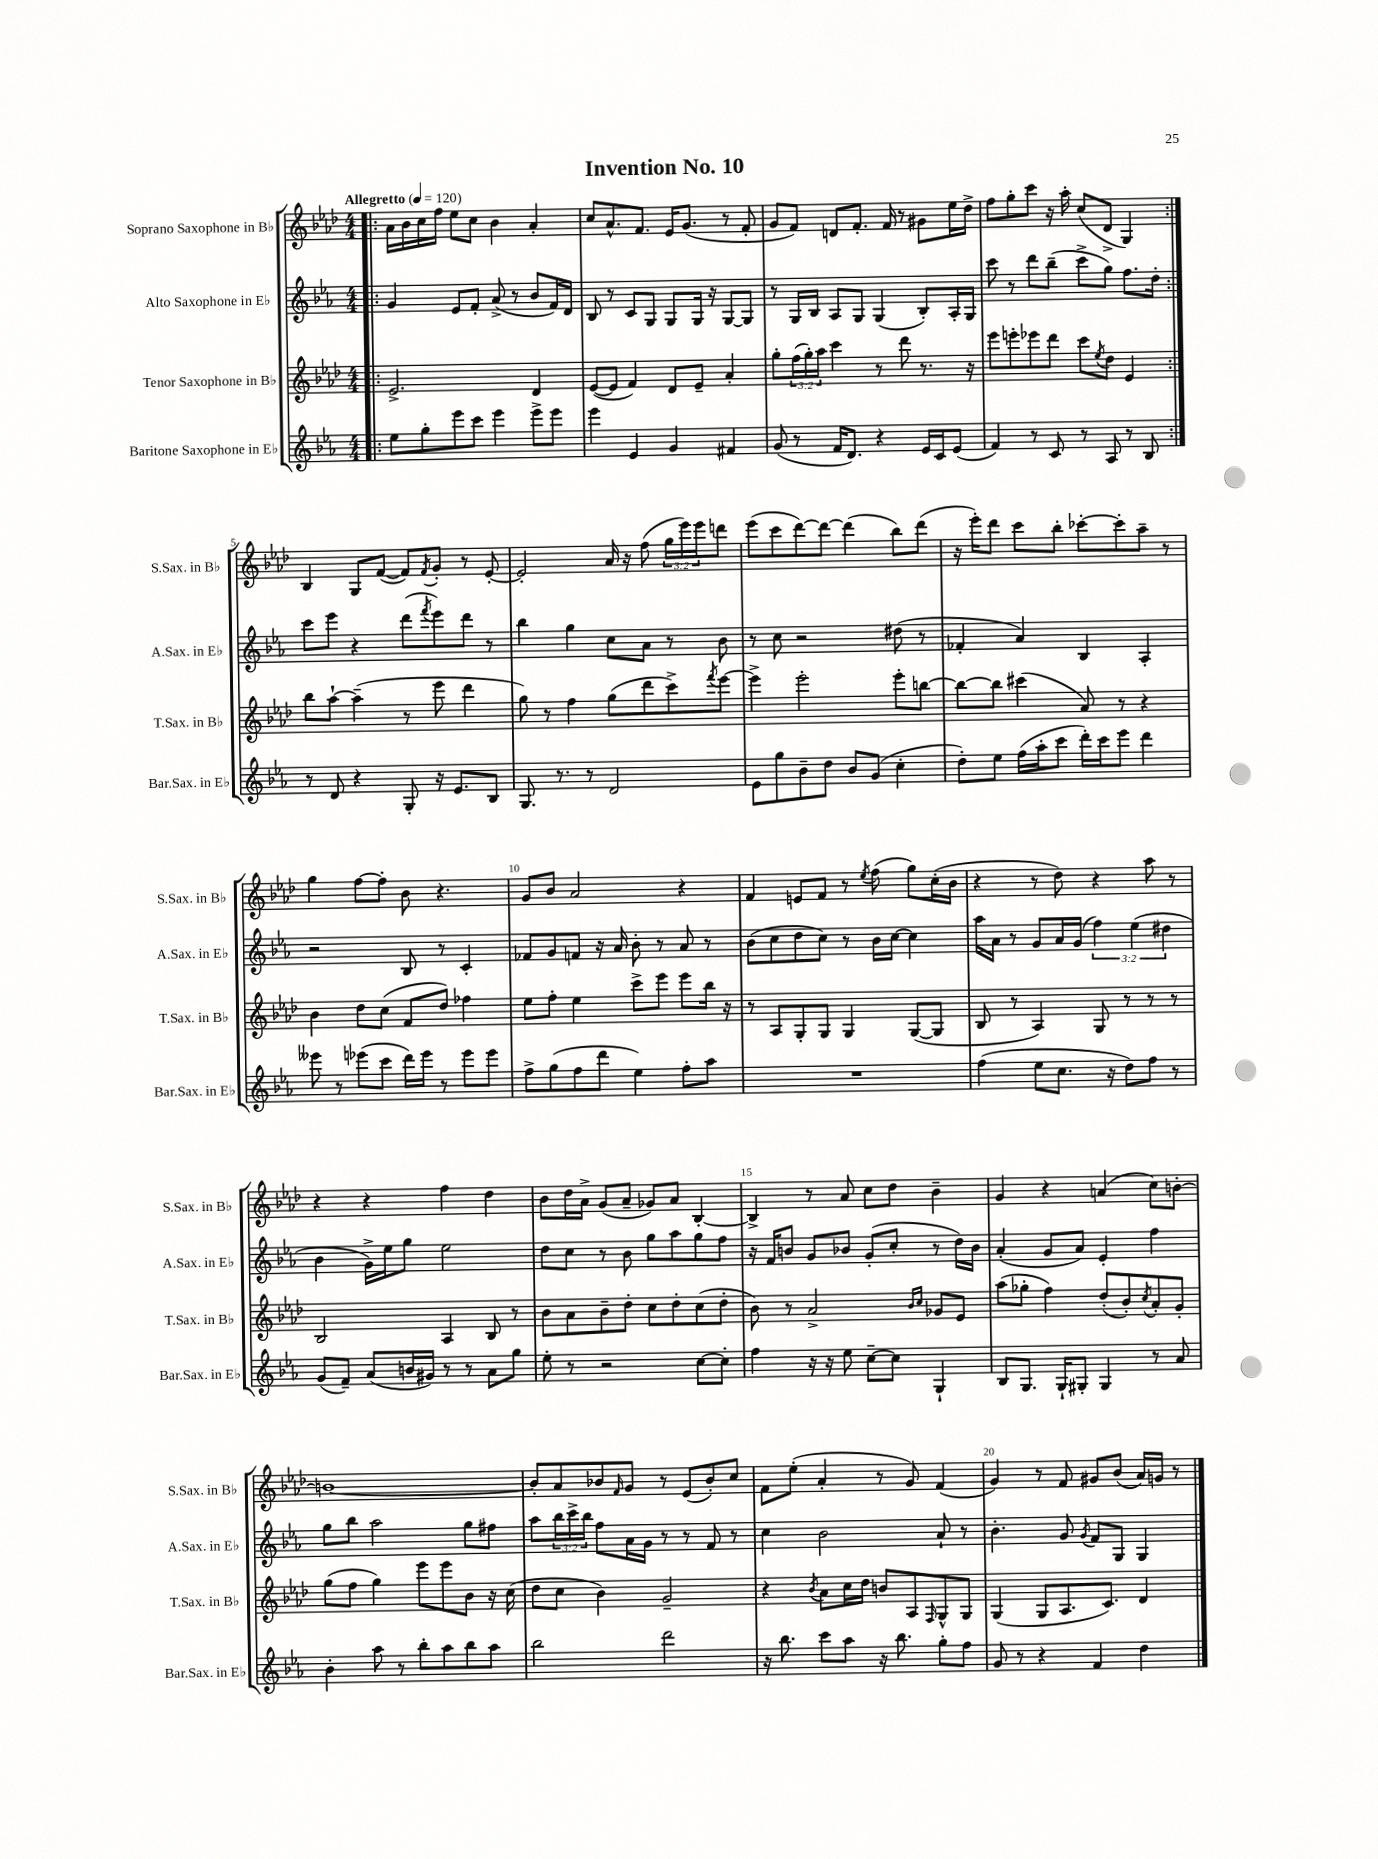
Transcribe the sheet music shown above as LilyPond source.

\header { title = "Invention No. 10" }
<<
\new StaffGroup <<
\new Staff = "s0" \with { instrumentName = "Soprano Saxophone in Bb" shortInstrumentName = "S.Sax. in Bb" } {
    \clef treble \key aes \major \numericTimeSignature \time 4/4 \override Staff.TupletNumber.text = #tuplet-number::calc-fraction-text \tempo "Allegretto" 4 = 120
    \repeat volta 2 { \bar ".|:" aes'16 bes'16 c''16 f''16 ees''8 c''8 bes'4 aes'4-. |
    c''8 aes'8.-^ f'8. ees'16 g'8.( r8 f'8-. |
    g'8 f'8) d'8 f'8.-. f'16 r8 gis'8 ees''16 des''16-> |
    f''8 g''8-. c'''8 r16 aes''16-. c''8( des'8-> g4) | }
    bes4 g8 f'8~( f'8) \acciaccatura { f'8 } g'8-. r8 ees'8~-. |
    ees'2-. aes'16 r16 f''8( \tuplet 3/2 { g''16 ees'''16) ees'''16 } d'''8 |
    ees'''8( c'''8 des'''8~) des'''8~ des'''4( bes''8) des'''8( |
    r16 ees'''16-.) des'''8 c'''8 bes''8-. ces'''8~-. ces'''8-. aes''8-- r8 |
    g''4 f''8~ f''8-. bes'8 r4. |
    g'8 bes'8 aes'2 r4 |
    f'4 e'8 f'8 r8 \acciaccatura { ees''8 } f''8( g''8) c''16-.( bes'16 |
    r4 r8 des''8) r4 aes''8 r8 |
    r4 r4 f''4 des''4 |
    bes'8 des''16 aes'16-> g'8( aes'8-- ges'8) aes'8 bes4~-. |
    bes4-> r8 aes'8 c''8 des''8 bes'4-- |
    g'4 r4 a'4( c''8) b'8~-. |
    b'1~ |
    b'8-. aes'8 bes'8 \grace { f'16 } g'8 r8 ees'8( bes'8-.) c''8 |
    f'8 ees''8-.( aes'4-. r8 g'8) f'4( |
    g'4) r8 f'8 gis'8 bes'8( aes'16) g'16 r8 \bar "|." |
}
\new Staff = "s1" \with { instrumentName = "Alto Saxophone in Eb" shortInstrumentName = "A.Sax. in Eb" } {
    \clef treble \key ees \major \numericTimeSignature \time 4/4 \override Staff.TupletNumber.text = #tuplet-number::calc-fraction-text
    \repeat volta 2 { \bar ".|:" g'4 ees'8 f'8-. aes'8->( r8 bes'8 f'16) d'16 |
    bes8 r8 c'8 g8 g8 g16 r16 g8~ g8 |
    r8 g16 bes16 aes8 g8 g4( bes8-.) aes16-. g16 |
    c'''8 r8 d'''8 bes''8--( c'''8-> g''8) f''8. d''16-. | }
    c'''8 ees'''8 r4 d'''8( \acciaccatura { f'''8 } ees'''8) d'''8 r8 |
    bes''4 g''4 c''8 aes'8 r8 bes'8 |
    r8 c''8 r2 dis''8( r8 |
    fes'4-. aes'4) bes4 aes4-. |
    r2 bes8 r8 c'4-. |
    fes'8 g'8 f'8 r16 aes'16 bes'8-. r8 aes'8 r8 |
    bes'8( c''8 d''8 c''8) r8 bes'16 c''16~ c''4 |
    aes''16 aes'16 r8 g'8 aes'16 g'16( \tuplet 3/2 { f''4) ees''4( dis''4 } |
    bes'4 g'16->) ees''16 g''8 ees''2 |
    d''8 c''8 r8 bes'8 g''8 aes''8 g''8 f''8 |
    r16 f'16 b'8 g'8 bes'8 g'8-.( c''8-. r8 d''16) bes'16 |
    aes'4-.( g'8 aes'8) ees'4-. f''4 |
    g''8 bes''8 aes''2 g''8 fis''8 |
    aes''8 \tuplet 3/2 { bes''16 c'''16-> bes''16 } f''8 aes'16 g'16 r8 r8 f'8 r8 |
    c''4 bes'2 aes'8-! r8 |
    bes'4.-. g'8 \acciaccatura { g'8 } f'8 g8 g4 \bar "|." |
}
\new Staff = "s2" \with { instrumentName = "Tenor Saxophone in Bb" shortInstrumentName = "T.Sax. in Bb" } {
    \clef treble \key aes \major \numericTimeSignature \time 4/4 \override Staff.TupletNumber.text = #tuplet-number::calc-fraction-text
    \repeat volta 2 { \bar ".|:" ees'2.-> des'4 |
    ees'8~( ees'8 f'4) des'8 ees'8-- aes'4-. |
    g''8-. \tuplet 3/2 { f''16( g''16-.) aes''16 } c'''4 r8 des'''8 r8. r16 |
    ees'''8 e'''8-. ees'''8 des'''8 c'''8 \acciaccatura { ees''8 } des''8 ees'4 | }
    bes''8 aes''8~-! aes''4--( r8 ees'''8 des'''4 |
    g''8) r8 f''4 g''8( des'''8 c'''8->) \acciaccatura { f'''8 } ees'''8~ |
    ees'''4-> ees'''2-. ees'''8-. b''8~ |
    b''8~ b''8 cis'''4( aes'8) r8 r4 |
    bes'4 des''8 c''8( f'8 des''8) fes''4 |
    ees''8 f''8-. ees''4 c'''8-> ees'''8 ees'''8 bes''16 r16 |
    r8 aes8 g8-. g8 g4 g8~( g8 |
    bes8 r8 aes4) g8 r8 r8 r8 |
    bes2 aes4 bes8 r8 |
    bes'8 aes'8 bes'8-- des''8-. c''8 des''8-. c''8( des''8-. |
    bes'8) r8 aes'2-> \grace { bes'16 c''16 } ges'8 ees'8 |
    aes''8( ges''8-. f''4) des''8-.( bes'8-.) \acciaccatura { c''8 } aes'8-. g'8-. |
    g''8( f''8 g''4) ees'''8 ees'''8 bes'8 r16 c''16( |
    des''8 c''8 bes'4) g'2-- |
    r4 \acciaccatura { bes'8 } aes'8 c''16 des''16 b'8 aes8 \grace { f16 } g8-^ g8 |
    g4( g8 aes8. c'8.) des'4 \bar "|." |
}
\new Staff = "s3" \with { instrumentName = "Baritone Saxophone in Eb" shortInstrumentName = "Bar.Sax. in Eb" } {
    \clef treble \key ees \major \numericTimeSignature \time 4/4
    \repeat volta 2 { \bar ".|:" ees''8 g''8-. ees'''8 c'''8 ees'''4 ees'''8-> ees'''8 |
    ees'''4 ees'4 g'4 fis'4 |
    g'8( r8 f'16 d'8.) r4 ees'16 c'16 ees'8( |
    f'4) r8 c'8 r8 aes8 r8 bes8 | }
    r8 d'8 r4 g8-. r16 ees'8. bes8 |
    g8. r8. r8 d'2 |
    ees'8 g''8 bes'8-- d''8 bes'8 g'8( c''4-. |
    d''8-.) ees''8 f''16( aes''16-. c'''8 d'''16-.) c'''16 ees'''8 d'''4 |
    eeses'''8 r8 ees'''8( c'''8 d'''16) ees'''16 r8 ees'''8 ees'''8 |
    f''8-> g''8( f''8 d'''8 ees''4) f''8-. aes''8 |
    R1 |
    f''4( ees''8 c''8. r16 d''8) f''8 r8 |
    g'8( f'8--) aes'8( b'16 gis'16) r8 r8 aes'8 g''8 |
    ees''8-. r8 r2 c''8~ c''8-. |
    f''4 r16 r16 ees''8 c''8~-- c''8 g4-! |
    bes8 g8. g16-! gis8-. gis4 r8 aes'8 |
    bes'4-. aes''8 r8 bes''8-. aes''8 bes''8 aes''8 |
    bes''2 d'''2 |
    r16 bes''8. c'''8 aes''8 r16 bes''8. g''8-. f''8 |
    g'8 r8 r4 f'4 d''4 \bar "|." |
}
>>
>>
\layout { \context { \Score \override BarNumber.break-visibility = ##(#f #t #t) barNumberVisibility = #(every-nth-bar-number-visible 5) } }
